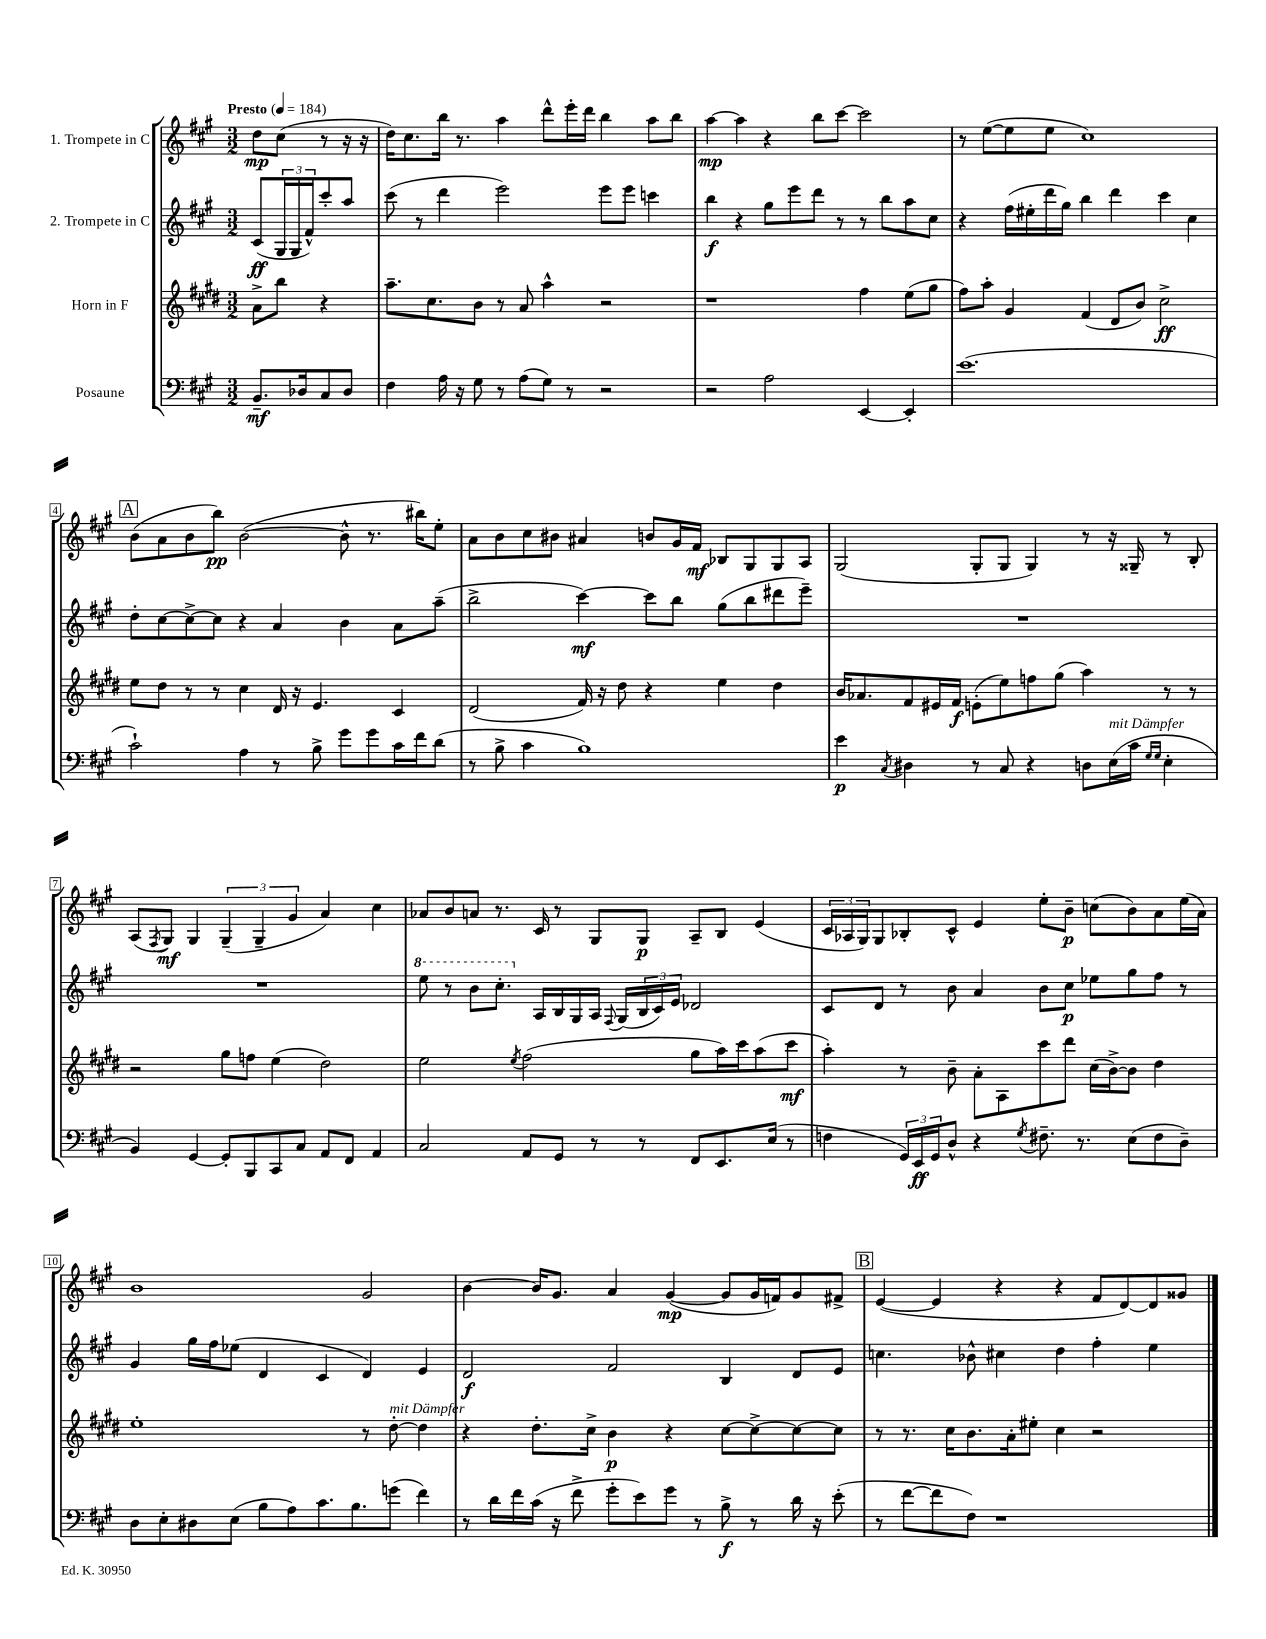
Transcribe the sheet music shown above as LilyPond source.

<<
\new StaffGroup <<
\new Staff = "s0" \with { instrumentName = "1. Trompete in C" } {
    \clef treble \key a \major \numericTimeSignature \time 3/2 \partial 2 \tempo "Presto" 4 = 184
    d''8\mp cis''8( r8 r16 r16 |
    d''16) cis''8. b''16 r8. a''4 d'''8-^ e'''16-. d'''16 b''4 a''8 b''8 |
    a''4~\mp a''4 r4 b''8 cis'''8~ cis'''2 |
    r8 e''8~( e''8 e''8 cis''1) |
    \mark \markup { \box "A" } b'8( a'8 b'8 b''8\pp) b'2~( b'8-^ r8. bis''16) e''8-. |
    a'8 b'8 cis''8 bis'8 ais'4 b'8 gis'16 fis'16\mf bes8 gis8 gis8 a8 |
    gis2( gis8-. gis8 gis4) r8 r16 gisis16-- r8 b8-. |
    a8( \acciaccatura { fis8 } gis8\mf) gis4 \tuplet 3/2 { gis4--( gis4-- gis'4 } a'4) cis''4 |
    aes'8 b'8 a'8 r8. cis'16 r8 gis8 gis8\p a8-- b8 e'4( |
    \tuplet 3/2 { cis'16 aes16 gis16) } gis8 bes8-. cis'8-^ e'4 e''8-. b'8--\p c''8( b'8) a'8 e''16( a'16) |
    b'1 gis'2 |
    b'4~ b'16 gis'8. a'4 gis'4~\mp( gis'8 gis'16 f'16) gis'8 fis'8-> |
    \mark \markup { \box "B" } e'4~( e'4 r4 r4 fis'8 d'8~) d'8 gisis'8 \bar "|." |
}
\new Staff = "s1" \with { instrumentName = "2. Trompete in C" } {
    \clef treble \key a \major \numericTimeSignature \time 3/2 \partial 2
    cis'8\ff( \tuplet 3/2 { gis16 gis16 fis'16-^) } cis'''8-. a''8 |
    cis'''8( r8 d'''4 e'''2) e'''8 e'''8 c'''4 |
    b''4\f r4 gis''8 e'''8 d'''8 r8 r8 b''8 a''8 cis''8 |
    r4 fis''16( eis''16-. d'''16 gis''16) b''4 d'''4 cis'''4 cis''4 |
    \mark \markup { \box "A" } d''8-. cis''8~ cis''8~-> cis''8 r4 a'4 b'4 a'8 a''8--( |
    b''2-> cis'''4~\mf) cis'''8 b''8 gis''8( b''8 dis'''8 e'''8--) |
    R1. |
    R1. |
    \ottava #1 e'''8 r8 b''8 cis'''8.-. \ottava #0 a16 b16 gis16 a16 \appoggiatura { fis8 } gis16( \tuplet 3/2 { b16 cis'16) e'16 } des'2 |
    cis'8 d'8 r8 b'8 a'4 b'8 cis''8\p ees''8 gis''8 fis''8 r8 |
    gis'4 gis''16 fis''16 ees''8( d'4 cis'4 d'4) e'4 |
    d'2\f fis'2 b4 d'8 e'8 |
    \mark \markup { \box "B" } c''4. bes'8-^ cis''4 d''4 fis''4-. e''4 \bar "|." |
}
\new Staff = "s2" \with { instrumentName = "Horn in F" } {
    \clef treble \key e \major \numericTimeSignature \time 3/2 \partial 2
    a'8-> b''8 r4 |
    a''8.-- cis''8. b'8 r8 a'8 a''4-^ r2 |
    r1 fis''4 e''8( gis''8 |
    fis''8) a''8-. gis'4 fis'4( dis'8 b'8) cis''2->\ff |
    \mark \markup { \box "A" } e''8 dis''8 r8 r8 cis''4 dis'16 r16 e'4. cis'4 |
    dis'2( fis'16) r16 dis''8 r4 e''4 dis''4 |
    b'16 aes'8. fis'8 eis'16 fis'16\f e'8-.( e''8) f''8 gis''8( a''4) r8 r8 |
    r2 gis''8 f''8 e''4( dis''2) |
    e''2 \acciaccatura { e''8 } fis''2( gis''8 a''16) cis'''16 a''8( cis'''8\mf |
    a''4-.) r8 b'8-- a'8-. a8 cis'''8 dis'''8 cis''16( b'16~->) b'8 dis''4 |
    e''1-. r8 dis''8~-.^\markup { \italic "mit Dämpfer" } dis''4 |
    r4 dis''8.-. cis''16-> b'4\p r4 cis''8~ cis''8~-> cis''8~ cis''8 |
    \mark \markup { \box "B" } r8 r8. cis''16 b'8. a'16-. eis''8-. cis''4 r2 \bar "|." |
}
\new Staff = "s3" \with { instrumentName = "Posaune" } {
    \clef bass \key a \major \numericTimeSignature \time 3/2 \partial 2
    b,8.--\mf des16 cis8 des8 |
    fis4 a16 r16 gis8 r8 a8( gis8) r8 r2 |
    r2 a2 e,4~ e,4-. |
    e'1.( |
    \mark \markup { \box "A" } cis'2-!) a4 r8 b8-> gis'8 gis'8 cis'16 fis'16 d'8( |
    r8 b8-> cis'4 b1) |
    e'4\p \acciaccatura { cis8 } dis4 r8 cis8 r4 d8 e16^\markup { \italic "mit Dämpfer" }( cis'16 \grace { gis16 gis16 } e4-. |
    b,4) gis,4~ gis,8-. b,,8 cis,8 cis8 a,8 fis,8 a,4 |
    cis2 a,8 gis,8 r8 r8 fis,8 e,8. e16( r8 |
    f4 \tuplet 3/2 { gis,16) e,16\ff gis,16 } d8-^ r4 \acciaccatura { gis8 } fis8.-- r8. e8( fis8 d8--) |
    d8 e8-. dis8 e8( b8 a8) cis'8. b8. g'8( fis'4) |
    r8 d'16 fis'16 cis'16( r16 fis'8-> gis'8-. e'8) gis'8 r8 b8->\f r8 d'16 r16 e'8-.( |
    \mark \markup { \box "B" } r8 fis'8~ fis'8 fis8) r1 \bar "|." |
}
>>
>>
\layout { \context { \Score \override BarNumber.stencil = #(make-stencil-boxer 0.1 0.3 ly:text-interface::print) } }
